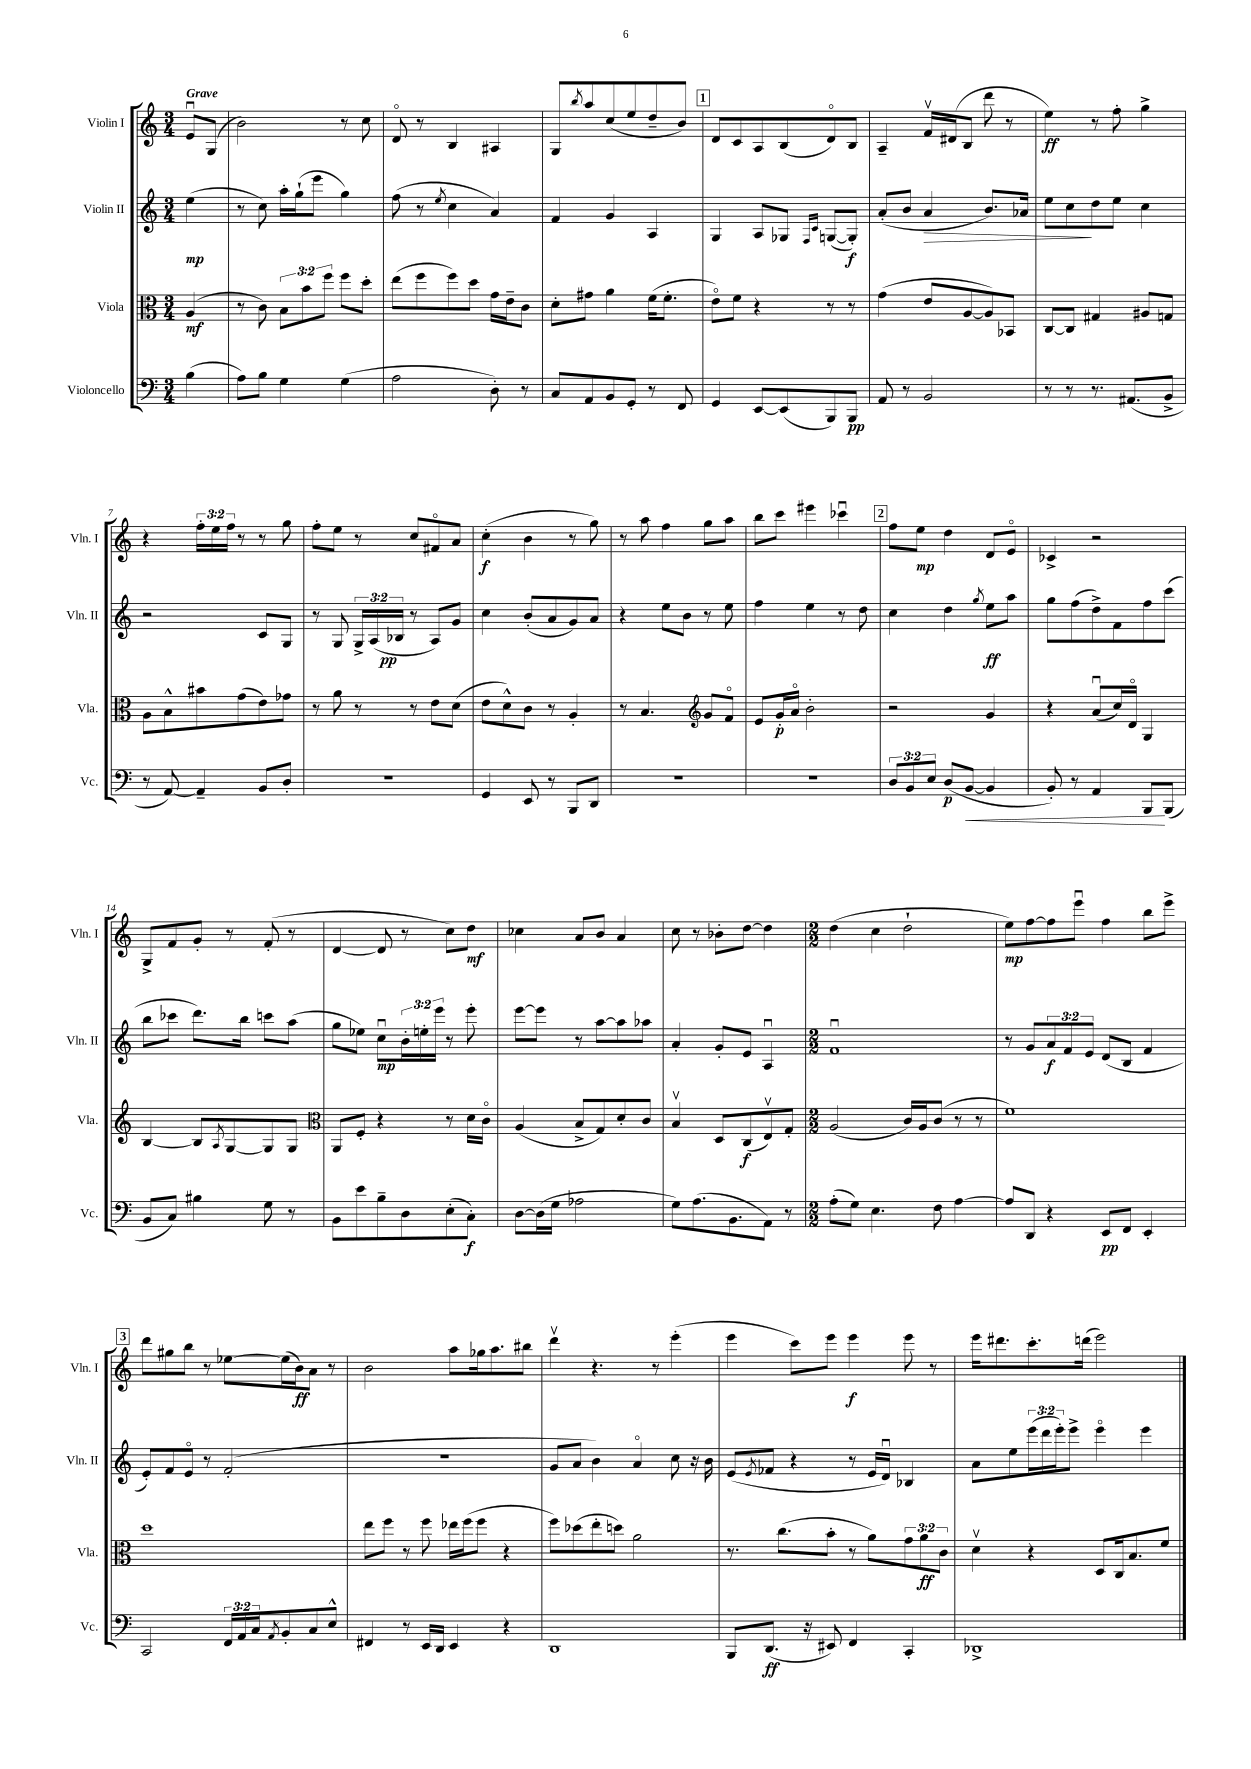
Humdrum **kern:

**kern	**kern	**kern	**kern
*staff4	*staff3	*staff2	*staff1
*clefF4	*clefC3	*clefG2	*clefG2
*k[]	*k[]	*k[]	*k[]
*M3/4	*M3/4	*M3/4	*M3/4
(4B	(4A	(4ee	8eu
.	.	.	(8G
=	=	=	=
8A)	8r	8r	2b)
8B	8c)	8cc)	.
4G	12B	16aa'	.
.	.	(16gg`	.
.	12b	.	.
.	.	8eee	.
.	12ff	.	.
(4G	8ff	4gg)	8r
.	8dd'	.	8cc
=	=	=	=
2A	(8ee	(8ff	8do
.	8ff	8r	8r
.	.	8qee	.
.	8ff)	4cc	4B
.	8dd	.	.
8D')	16g	4a)	4A#
.	16e~	.	.
8r	8c	.	.
=	=	=	=
8C	8d'	4f	8G
.	.	.	8qbb
8AA	8g#	.	8aa
8BB	4a	4g	(8cc
8GG'	.	.	8ee
8r	(16f	4A	8dd~
.	8.f'	.	.
8FF	.	.	8b)
=	=	=	=
4GG	8eo)	4G	8d
.	8f	.	8c
[8EE	4r	8A	8A
(8EE]	.	8G-	(8B
.	.	16qqF	.
.	.	16qqc	.
8BBB)	8r	([8G	8do)
8BBB	8r	8G'])	8B
=	=	=	=
8AA	(4g	(8a'	4A~
8r	.	8b	.
2BB	8e	4a	16fv
.	.	.	(16d#
.	[8A	.	8B
.	8A])	8.b)	8ddd
.	8BB-	.	8r
.	.	16a-	.
=	=	=	=
8r	[8C	8ee	4ee)
8r	8C]	8cc	.
8.r	4G#	8dd	8r
.	.	8ee	8ff'
(8.AA#	.	.	.
.	8A#	4cc	4gg^
8BB^	8G	.	.
=	=	=	=
8r	8A	2r	4r
[8AA)	8B^^	.	.
4AA~]	8b#	.	24ff'
.	.	.	24ee
.	.	.	24ff
.	(8g	.	8r
8BB	8e)	8c	8r
8D'	8g-	8G	8gg
=	=	=	=
2.r	8r	8r	8ff'
.	8a	8G	8ee
.	8r	24G^	8r
.	.	(24A	.
.	.	24B-	.
.	8r	8r	8cc
.	8e	8A)	8f#o
.	(8d	8g	8a
=	=	=	=
4GG	8e	4cc	(4cc'
.	8d^^)	.	.
8EE	8c	(8b'	4b
8r	8r	8a	.
8BBB	4A'	8g)	8r
8DD	.	8a	8gg)
=	=	=	=
2.r	8r	4r	8r
.	4.B	.	8aa
.	.	8ee	4ff
.	.	8b	.
*	*clefG2	*	*
.	8g	8r	8gg
.	8fo	8ee	8aa
=	=	=	=
2.r	8e	4ff	8bb
.	16g'	.	8ccc
.	16ao	.	.
.	2b'	4ee	4eee#
.	.	8r	4ccc-u
.	.	8dd	.
=	=	=	=
12D	2r	4cc	8ff
12BB	.	.	.
.	.	.	8ee
12E	.	.	.
(8D	.	4dd	4dd
[8BB	.	.	.
.	.	8qgg	.
4BB]	4g	8ee	8d
.	.	8aa	8eo
=	=	=	=
8BB')	4r	8gg	4c-^
8r	.	(8ff	.
4AA	(8au	8dd^)	2r
.	16cc)	8f	.
.	16do	.	.
8BBB	4G	8ff	.
(8BBB	.	(8ccc	.
=	=	=	=
8BB	[4B	8bb	8G^
8C)	.	8ccc-	8f
4B#	8B]	8.ddd)	8g'
.	8qA	.	.
.	[8G	.	8r
.	.	16bb	.
8G	8G]	8ccc	(8f'
8r	8G	(8aa	8r
=	=	=	=
*	*clefC3	*	*
8BB	8AA	8gg	[4d
8e	8F'	8ee-)	.
8B~	4r	8ccu	8d]
8D	.	24b'	8r
.	.	24ee'	.
.	.	24eee	.
(8E'	8r	8r	8cc)
8C')	16d	8eee'	8dd
.	16co	.	.
=	=	=	=
[8D	(4A	[8eee	4cc-
(16D]	.	8eee]	.
16G	.	.	.
2A-	8B^	8r	8a
.	8G)	[8aa	8b
.	8d'	8aa]	4a
.	8c	8aa-	.
=	=	=	=
8G)	4Bv	4a'	8cc
(8.A	.	.	8r
.	8D	8g'	8b-'
8.BB	.	.	.
.	(8C	8e	[8dd
8AA)	8Ev)	4Au	4dd]
8r	8G'	.	.
=	=	=	=
*M2/2	*M2/2	*M2/2	*M2/2
(8A'	(2A	1fu	(4dd
8G)	.	.	.
4.E	.	.	4cc
.	16c)	.	2dd`
.	16A	.	.
8F	(8c	.	.
[4A	8r	.	.
.	8r	.	.
=	=	=	=
8A]	1f)	8r	8ee)
8DD	.	8g	[8ff
4r	.	12a	8ff]
.	.	12f	.
.	.	.	8eeeu
.	.	12e	.
8EE	.	(8d	4ff
8FF	.	8B	.
4EE'	.	4f	8bb
.	.	.	8eee^
=	=	=	=
2CC	1dd	8e')	8ddd
.	.	8f	8gg#
.	.	8eo	8bb
.	.	8r	8r
24FF	.	(2f'	[8ee-
24AA	.	.	.
24C	.	.	.
8qAA	.	.	.
8BB'	.	.	(16ee-]
.	.	.	16b)
8C	.	.	8a
8E^^	.	.	8r
=	=	=	=
4FF#	8ee	1r	2b
.	8ff	.	.
8r	8r	.	.
16EE	8ff	.	.
16DD	.	.	.
4EE	16ee-	.	8aa
.	(16ff	.	.
.	8ff	.	16gg-
.	.	.	8.aa
4r	4r	.	.
.	.	.	8bb#
=	=	=	=
1DD	8ff)	8g	4dddv
.	(8dd-	8a	.
.	8ee'	4b)	4.r
.	8dd)	.	.
.	2a	4ao	.
.	.	.	8r
.	.	8cc	(4eee'
.	.	16r	.
.	.	16b	.
=	=	=	=
8BBB	8.r	(8e	4eee
.	.	8qe	.
(8.DD	.	8f-	.
.	(8.cc	.	.
.	.	4r	8ccc)
16r	.	.	.
8EE#)	8b'	.	8eee
4FF	8r	8r	4eee
.	8a)	16e	.
.	.	16du)	.
4CC'	12g	4B-	8eee
.	12a	.	.
.	.	.	8r
.	12c	.	.
=	=	=	=
1DD-^	4dv	8a	16eee
.	.	.	8.ddd#
.	.	8ee	.
.	4r	(24eee	8.ccc'
.	.	24ddd	.
.	.	24eee')	.
.	.	8eee^	.
.	.	.	(16ddd
.	8D	4eeeo	2eee)
.	16C	.	.
.	8.B	.	.
.	.	4eee	.
.	8f	.	.
==	==	==	==
*-	*-	*-	*-
